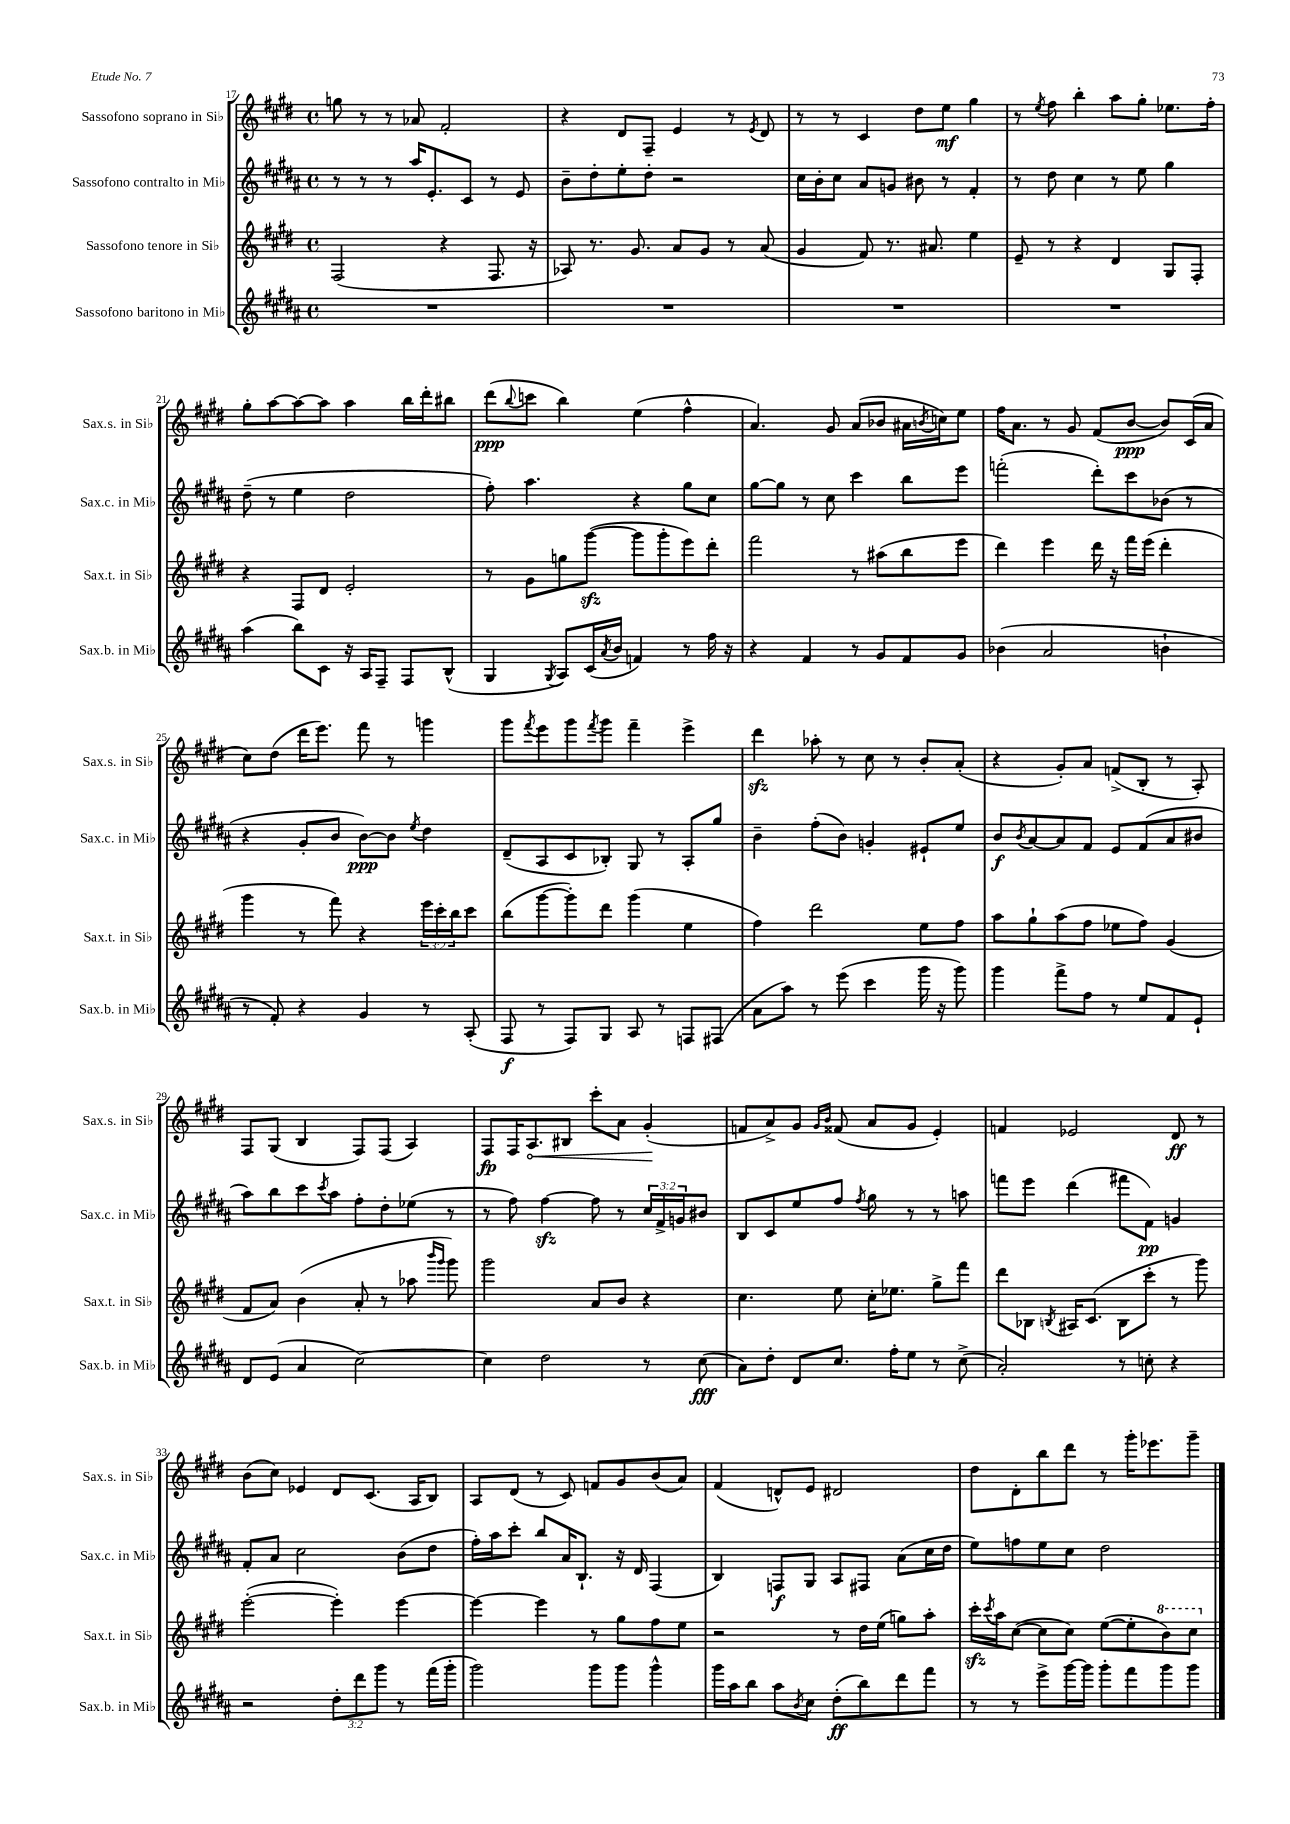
<<
\new StaffGroup <<
\new Staff = "s0" \with { instrumentName = "Sassofono soprano in Sib" shortInstrumentName = "Sax.s. in Sib" } {
    \clef treble \key e \major \defaultTimeSignature \time 4/4
    g''8 r8 r8 aes'8 fis'2-. |
    r4 dis'8 fis8-- e'4 r8 \acciaccatura { e'8 } dis'8 |
    r8 r8 cis'4 dis''8 e''8\mf gis''4 |
    r8 \acciaccatura { e''8 } fis''8 b''4-. a''8 gis''8-. ees''8. fis''16-. |
    gis''8-. a''8~ a''8~ a''8 a''4 b''16 dis'''16-. bis''8 |
    dis'''8\ppp( \appoggiatura { b''8 } c'''8 b''4) e''4( fis''4-^ |
    a'4.) gis'8 a'8( bes'8 ais'16 \acciaccatura { b'8 } c''16) e''8 |
    fis''16 a'8. r8 gis'8 fis'8( b'8~\ppp b'8) cis'16( a'16 |
    cis''8) dis''8( dis'''16 e'''8.) fis'''8 r8 g'''4 |
    gis'''8 \acciaccatura { fis'''8 } e'''8 gis'''8 \acciaccatura { fis'''8 } gis'''8 fis'''4-- e'''4-> |
    dis'''4\sfz aes''8-. r8 cis''8 r8 b'8-. a'8-.( |
    r4 gis'8-.) a'8 f'8->( b8-. r8 a8-.) |
    fis8 gis8( b4 fis8) fis8( a4) |
    fis8\fp fis16 \once \override Hairpin.circled-tip = ##t a8.\< bis8 cis'''8-. a'8 gis'4-.\!( |
    f'8 a'8->) gis'8 \grace { gis'16 b'16 } fisis'8( a'8 gis'8 e'4-.) |
    f'4 ees'2 dis'8\ff r8 |
    b'8( cis''8) ees'4 dis'8 cis'8.( a16 b8) |
    a8 dis'8( r8 cis'8) f'8 gis'8 b'8( a'8) |
    fis'4( d'8-^) e'8 dis'2 |
    dis''8 dis'8-. b''8 dis'''8 r8 gis'''16-. ees'''8. gis'''8-- \bar "|." |
}
\new Staff = "s1" \with { instrumentName = "Sassofono contralto in Mib" shortInstrumentName = "Sax.c. in Mib" } {
    \clef treble \key b \major \defaultTimeSignature \time 4/4 \override Staff.TupletNumber.text = #tuplet-number::calc-fraction-text
    r8 r8 r8 ais''16 e'8.-. cis'8 r8 e'8 |
    b'8-- dis''8-. e''8-. dis''8-. r2 |
    cis''16 b'16-. cis''8 ais'8 g'8 bis'8 r8 fis'4-. |
    r8 dis''8 cis''4 r8 e''8 gis''4 |
    dis''8--( r8 e''4 dis''2 |
    fis''8-.) ais''4. r4 gis''8 cis''8 |
    gis''8~ gis''8 r8 cis''8 cis'''4 b''8 e'''8 |
    f'''2-.( dis'''8-.) cis'''8 bes'8( r8 |
    r4 gis'8-. b'8 b'8~\ppp) b'8 \acciaccatura { e''8 } dis''4 |
    dis'8--( ais8 cis'8 bes8-.) gis8 r8 ais8-. gis''8 |
    b'4-- fis''8-.( b'8) g'4-. eis'8-! e''8 |
    b'8\f \acciaccatura { b'8 } ais'8~ ais'8 fis'8 e'8 fis'8( ais'8 bis'8 |
    ais''8) b''8 cis'''8 \acciaccatura { cis'''8 } ais''8 fis''8-. dis''8-. ees''8( r8 |
    r8 fis''8) fis''4~\sfz fis''8 r8 \tuplet 3/2 { cis''16 fis'16-> g'16 } bis'8 |
    b8 cis'8 e''8 fis''8 \acciaccatura { fis''8 } gis''8 r8 r8 a''8 |
    f'''8 e'''8 dis'''4( fis'''8 fis'8\pp) g'4 |
    fis'8-. ais'8 cis''2 b'8( dis''8 |
    fis''16-.) ais''16 cis'''8-. b''8 ais'16 b8.-! r16 dis'16 fis4( |
    b4) f8\f gis8 ais8 fis8 ais'8( cis''16 dis''16 |
    e''8) f''8 e''8 cis''8 dis''2 \bar "|." |
}
\new Staff = "s2" \with { instrumentName = "Sassofono tenore in Sib" shortInstrumentName = "Sax.t. in Sib" } {
    \clef treble \key e \major \defaultTimeSignature \time 4/4 \override Staff.TupletNumber.text = #tuplet-number::calc-fraction-text
    fis2( r4 fis8. r16 |
    aes8) r8. gis'8. a'8 gis'8 r8 a'8( |
    gis'4 fis'8) r8. ais'8. e''4 |
    e'8-- r8 r4 dis'4 gis8 fis8-. |
    r4 fis8 dis'8 e'2-. |
    r8 gis'8 g''8 gis'''8~\sfz( gis'''8 gis'''8-. e'''8) dis'''8-. |
    fis'''2 r8 ais''8( b''8 e'''8 |
    dis'''4) e'''4 dis'''16 r16 fis'''16 e'''16( dis'''4-. |
    gis'''4 r8 fis'''8) r4 \tuplet 3/2 { e'''16 cis'''16-. b''16 } cis'''8 |
    b''8( gis'''8~ gis'''8-.) dis'''8 gis'''4( e''4 |
    fis''4) dis'''2 e''8 fis''8 |
    a''8 gis''8-! a''8( fis''8 ees''8 fis''8) gis'4( |
    fis'8 a'8) b'4( a'8-. r8 aes''8 \grace { b'''16 gis'''16 } gis'''8) |
    gis'''2 a'8 b'8 r4 |
    cis''4. e''8 cis''16-. ees''8. gis''8-> fis'''8 |
    dis'''8 bes8 \acciaccatura { b8 } ais16 cis'8.( b8 cis'''8-. r8 gis'''8) |
    e'''2~-.( e'''4-.) e'''4~ |
    e'''4~ e'''4 r8 gis''8 fis''8 e''8 |
    r2 r8 dis''16 e''16( g''8) a''8-. |
    cis'''16-.\sfz \acciaccatura { cis'''8 } a''16 cis''8~( cis''8 cis''8) e''8~( e''8-. \ottava #1 b''8) cis'''8 \ottava #0 \bar "|." |
}
\new Staff = "s3" \with { instrumentName = "Sassofono baritono in Mib" shortInstrumentName = "Sax.b. in Mib" } {
    \clef treble \key b \major \defaultTimeSignature \time 4/4 \override Staff.TupletNumber.text = #tuplet-number::calc-fraction-text
    R1 |
    R1 |
    R1 |
    R1 |
    ais''4( b''8) cis'8 r16 ais16 fis8-- fis8 b8-^( |
    gis4 \acciaccatura { gis8 } ais8) cis'16( \acciaccatura { ais'8 } b'16 f'4) r8 fis''16 r16 |
    r4 fis'4 r8 gis'8 fis'8 gis'8 |
    bes'4( ais'2 b'4-! |
    r8 fis'8-.) r4 gis'4 r8 ais8-.( |
    fis8\f r8 fis8) gis8 ais8 r8 f8 fis8( |
    ais'8 ais''8) r8 e'''8( cis'''4 gis'''16 r16 gis'''8) |
    gis'''4 fis'''8-> fis''8 r8 e''8 fis'8 e'8-! |
    dis'8 e'8( ais'4 cis''2~) |
    cis''4 dis''2 r8 cis''8\fff( |
    ais'8) dis''8-. dis'8 cis''8. fis''16-. e''8 r8 cis''8->( |
    ais'2-.) r8 c''8-. r4 |
    r2 \tuplet 3/2 { dis''8-. dis'''8 gis'''8 } r8 fis'''16( gis'''16-. |
    gis'''2) gis'''8 gis'''8 gis'''4-^ |
    gis'''16 ais''16 b''8 ais''8 \acciaccatura { b'8 } cis''8 dis''8-.\ff( b''8) dis'''8 fis'''8 |
    r8 r8 e'''8-> gis'''16~ gis'''16 gis'''8-. fis'''8 gis'''8 gis'''8 \bar "|." |
}
>>
>>
\layout { \context { \Score currentBarNumber = #17 } }
